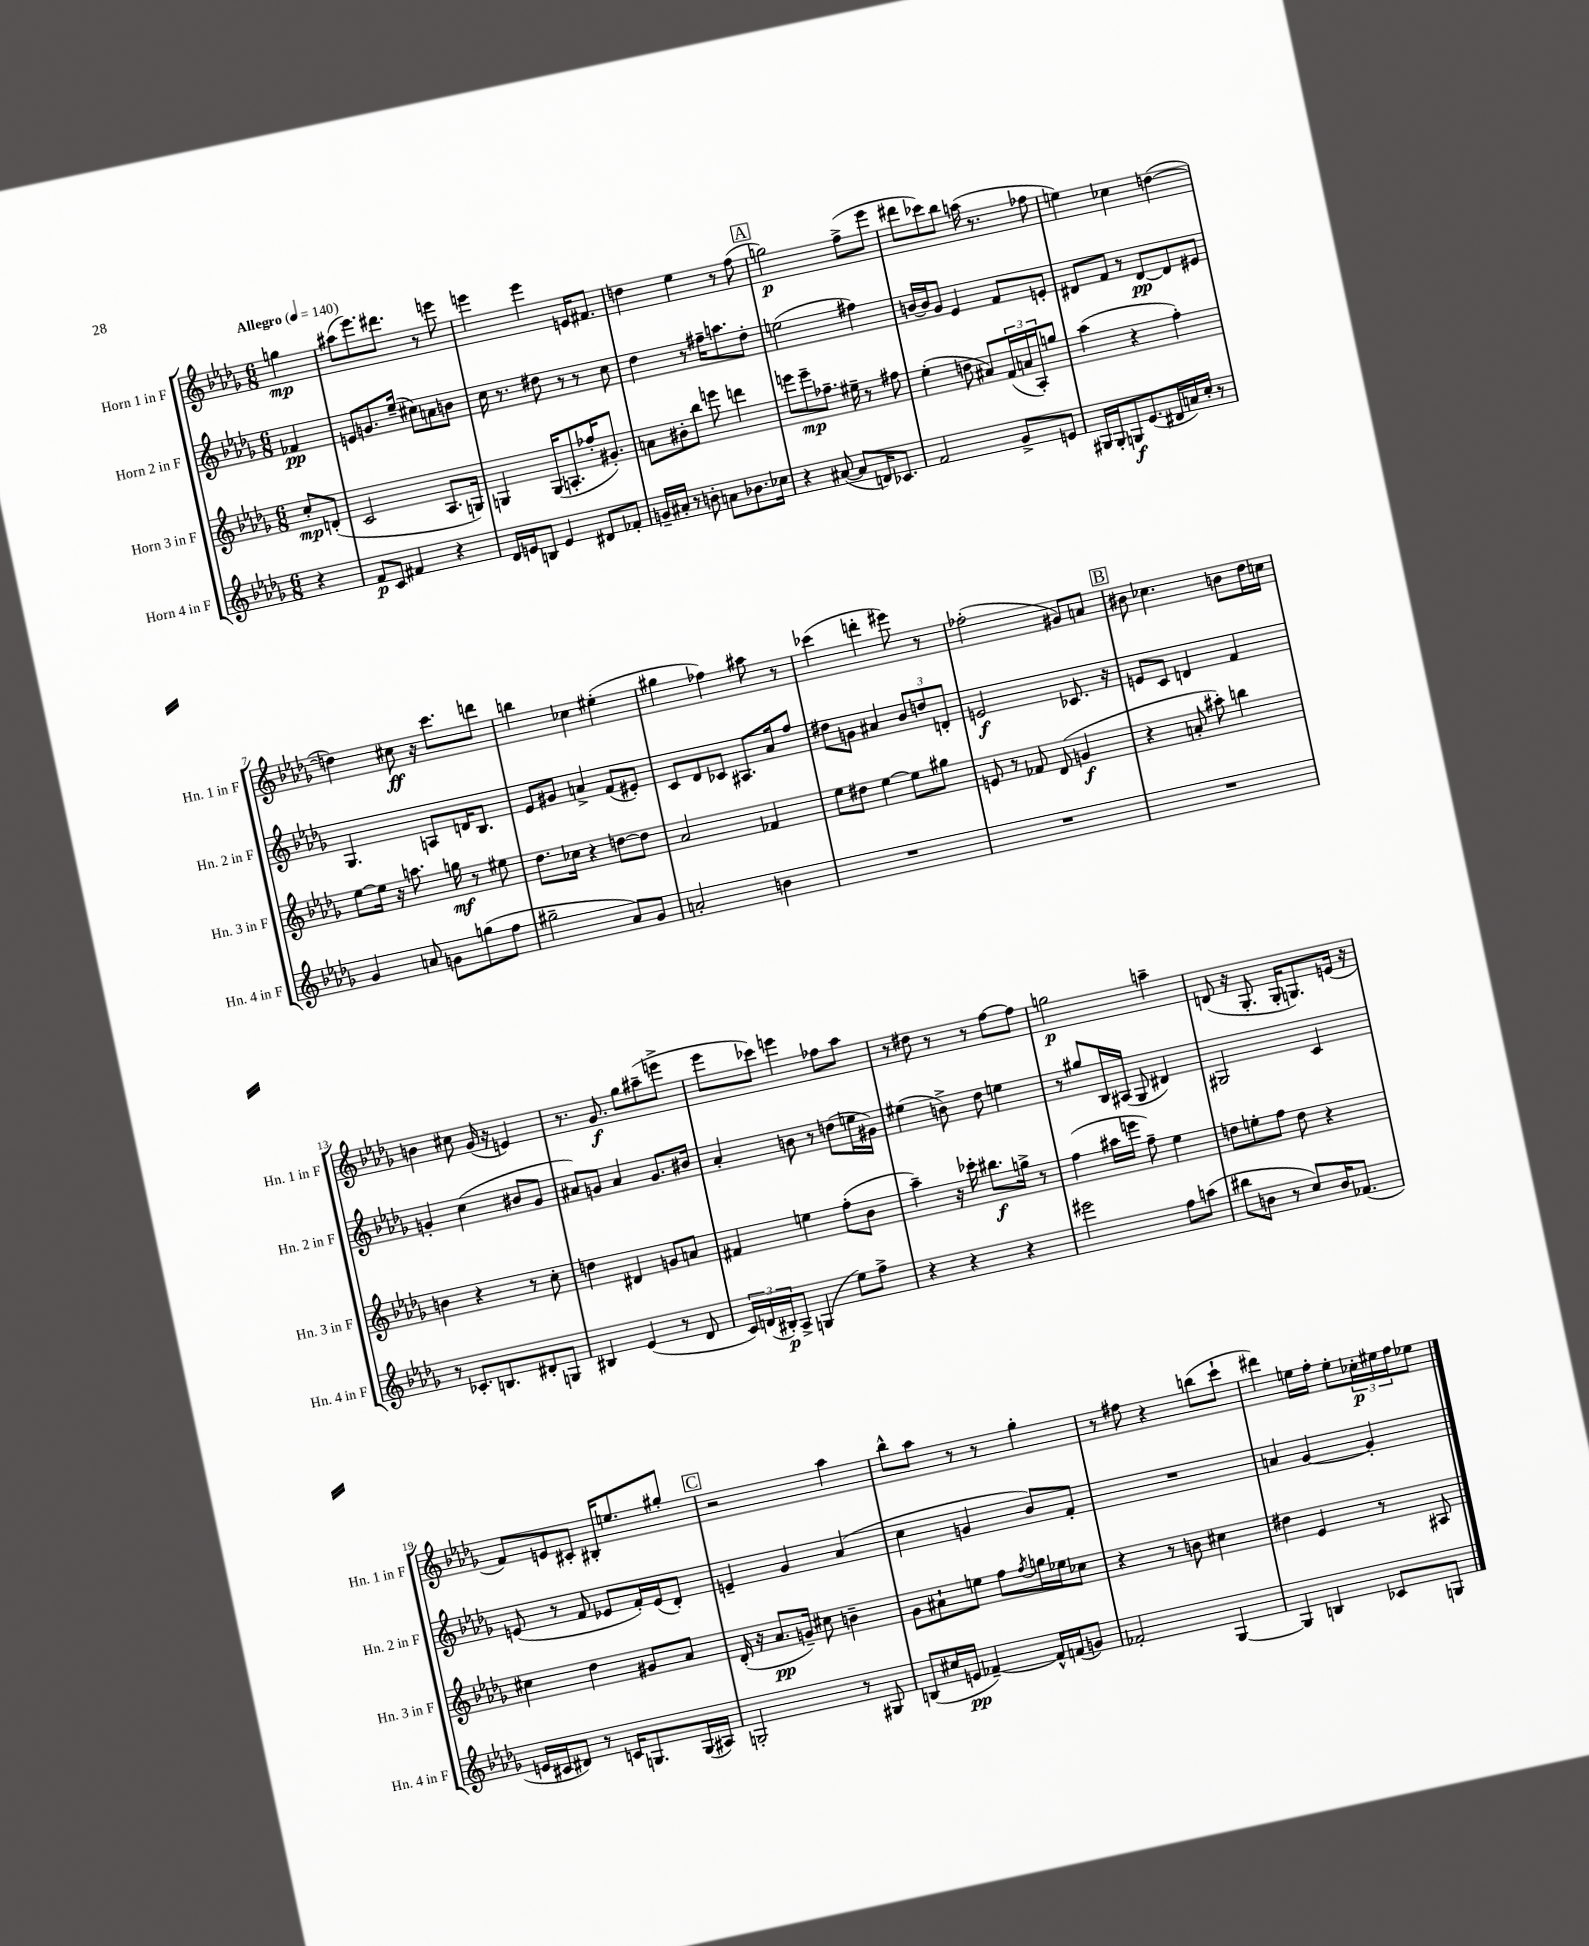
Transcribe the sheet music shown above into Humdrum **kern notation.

**kern	**kern	**kern	**kern
*staff4	*staff3	*staff2	*staff1
*clefG2	*clefG2	*clefG2	*clefG2
*k[b-e-a-d-g-]	*k[b-e-a-d-g-]	*k[b-e-a-d-g-]	*k[b-e-a-d-g-]
*M6/8	*M6/8	*M6/8	*M6/8
*MM140	*MM140	*MM140	*MM140
4r	8cc'	4f-	4gg
.	(8d'	.	.
=	=	=	=
8f	2c	8e	(8aa#
8c	.	8.g	8.eee-)
4f#	.	.	.
.	.	(16ee-~	8.ddd#
.	.	8cc#)	.
4r	8.A-	8a	8r
.	.	8b	8eee
.	16G)	.	.
=	=	=	=
16d-	4G	16cc	4eee
16e	.	8.r	.
8B	.	.	.
4e	(16G	8dd#	4eee
.	8.A'	.	.
.	.	8r	.
8d#	16ff-'	8r	16e
.	8.g#')	.	8.f#
8f-'	.	8cc	.
=	=	=	=
16g~	8a	4dd-	4dd
16a#'	.	.	.
8r	8b#'	.	.
8b'	8bb-	8r	4ee-
8a	8eee	16ff#~	.
.	.	8.aa	.
8.b-	4ddd	.	8r
.	.	8dd-'	(8ff
16cc-	.	.	.
=	=	=	=
4r	8eee	(2ee	2gg)
.	8eee~	.	.
([8a#	8.ff-~	.	.
8a#]	.	.	.
.	16ee#~	.	.
16d)	8r	4ff#)	(8ff^
8.c-	.	.	.
.	8ff#	.	8eee-
=	=	=	=
2f	(4ee-'	[16b	8ddd#
.	.	16b]	.
.	.	8g-	8ccc-)
.	8dd	4e-	8bb-
.	8a#)	.	(16aa
.	.	.	8.r
8g-^	(24f	8f	.
.	24a	.	.
.	24A-')	.	.
8e	8gg	8e'	8ff-
=	=	=	=
16G#	(4aa-	8d#	4ee)
16G#'	.	.	.
8G	.	8f	.
(8.e-	4r	8r	4cc-
.	.	[8d#	.
16d#	.	.	.
16a)	4ff')	8d#]	([4dd
16cc'	.	.	.
8r	.	8e#	.
=	=	=	=
4g-	[8ee-	4.G-	4dd])
.	16ee-]	.	.
.	16r	.	.
8a	8.aa	.	8cc#
8g	.	8A	16r
.	16gg	.	8.ccc
(8gg	8r	16d	.
.	.	8.B-	.
8ff	8ee#	.	8ddd
=	=	=	=
2gg#~	8.dd-	8e-	4bb
.	.	8g#	.
.	16cc-	.	.
.	4r	4a^	4cc-
8a-)	[8dd	(8f	(4ee#'
8g-	8dd]	8e#')	.
=	=	=	=
2a'	2a-	8c	4gg#
.	.	8d-	.
.	.	8c-	4ff-)
.	.	8.A#	.
4b	4f-	.	8aa#
.	.	16a-	.
.	.	8ff	8r
=	=	=	=
2.r	8ee-	8dd#	(4ccc-
.	8dd#	8g	.
.	[4ee-	4a#	4ddd'
.	8ee-]	12b-	8eee#)
.	.	12dd	.
.	8gg#	.	8r
.	.	12d'	.
=	=	=	=
2.r	8e	2e	(2ff-'
.	8r	.	.
.	8f-	.	.
.	(8d-	.	.
.	4g	8.c-	8g#)
.	.	.	8a
.	.	16r	.
=	=	=	=
2.r	4r	8e	8b#
.	.	8c	4.cc-
.	8a'	4d	.
.	8aa#')	.	.
.	4bb	4f	8b
.	.	.	16dd-
.	.	.	16cc
=	=	=	=
8r	4b	4g'	4b
8.c-'	.	.	.
.	4r	(4cc	8cc#
8.B	.	.	.
.	.	.	(16g-
.	.	.	16r
8d#'	8r	8b#	4e)
8G	8cc'	8g	.
=	=	=	=
4B#	4dd	8a#)	8.r
.	.	8g	.
.	.	.	8.g-
(4e-	4d#	4a#	.
.	.	.	8gg-
8r	8g	8.g	(8aa#~
8d-	8a	.	8eee^
.	.	16b#	.
=	=	=	=
24c)	4f#	4a-'	8eee-
(24d	.	.	.
24B#')	.	.	.
8A-^	.	.	8ccc-)
(4G	4ee	8b	4eee
.	.	8r	.
8ee-)	(8ff'	(8dd	8ff-
8ff^	8b-	16ee	8aa-
.	.	16g#)	.
=	=	=	=
4r	4aa-~)	(4ee#	8r
.	.	.	8dd#
4r	16r	8b^)	8r
.	16ccc-'	.	.
.	8.bb#	8dd-	8r
4r	.	4ee	[8ff
.	16gg^	.	.
.	8r	.	8ff]
=	=	=	=
2eee#	(4ff	8r	2gg
.	.	8gg#	.
.	16aa#	16B-	.
.	16eee	(16A#	.
.	8ff~)	8G-	.
8ff	4ee-	4d#)	4aa~
(8aa	.	.	.
=	=	=	=
8bb#	8dd	2G#	(8d
8b	8ee'	.	16r
.	.	.	8.G-'
8r	8ff	.	.
8cc)	8dd	.	16G-'
.	.	.	8.G)
16b	4r	4c	.
(8.f-	.	.	.
.	.	.	(16e
.	.	.	16r
=	=	=	=
16e	4cc#	(8e	8f)
16c#	.	.	.
8d#)	.	8r	8e
8r	4dd-	8f	8c#'
16c	.	8e-	16B#'
8.G	.	.	8.ee
.	8g#	16f')	.
.	.	(16e-	.
(16G	8a-	8d-')	8gg#'
16A#)	.	.	.
=	=	=	=
2G'	(16d-'	4e~	2r
.	16r	.	.
.	8.a-	.	.
.	.	4g-	.
.	16g~)	.	.
.	8cc#	.	.
8r	4b~	(4a-	4aa-
8G#	.	.	.
=	=	=	=
(8B	8g-	4cc	8bb-^^
16cc#	8a#`	.	8aa-
16e	.	.	.
[4f-~)	8ee	4g	8r
.	8ff	.	8r
.	8qff	.	.
16f-^^]	16gg	8b-)	4gg-'
(16f	16ee-	.	.
8g)	8cc-	8f'	.
=	=	=	=
2f-'	4r	2.r	8r
.	.	.	8ff#
.	8r	.	4r
.	8b	.	.
[4G-	4cc#	.	(8bb
.	.	.	8ccc`
=	=	=	=
4G-]	4dd#	4a	4ddd#)
4B	4e-	[4g-	16ee
.	.	.	16ff'
.	.	.	8ee'
8c-	8r	4g-']	24cc-'
.	.	.	24ee#
.	.	.	24ff
8G	8A#	.	8ee-
==	==	==	==
*-	*-	*-	*-
